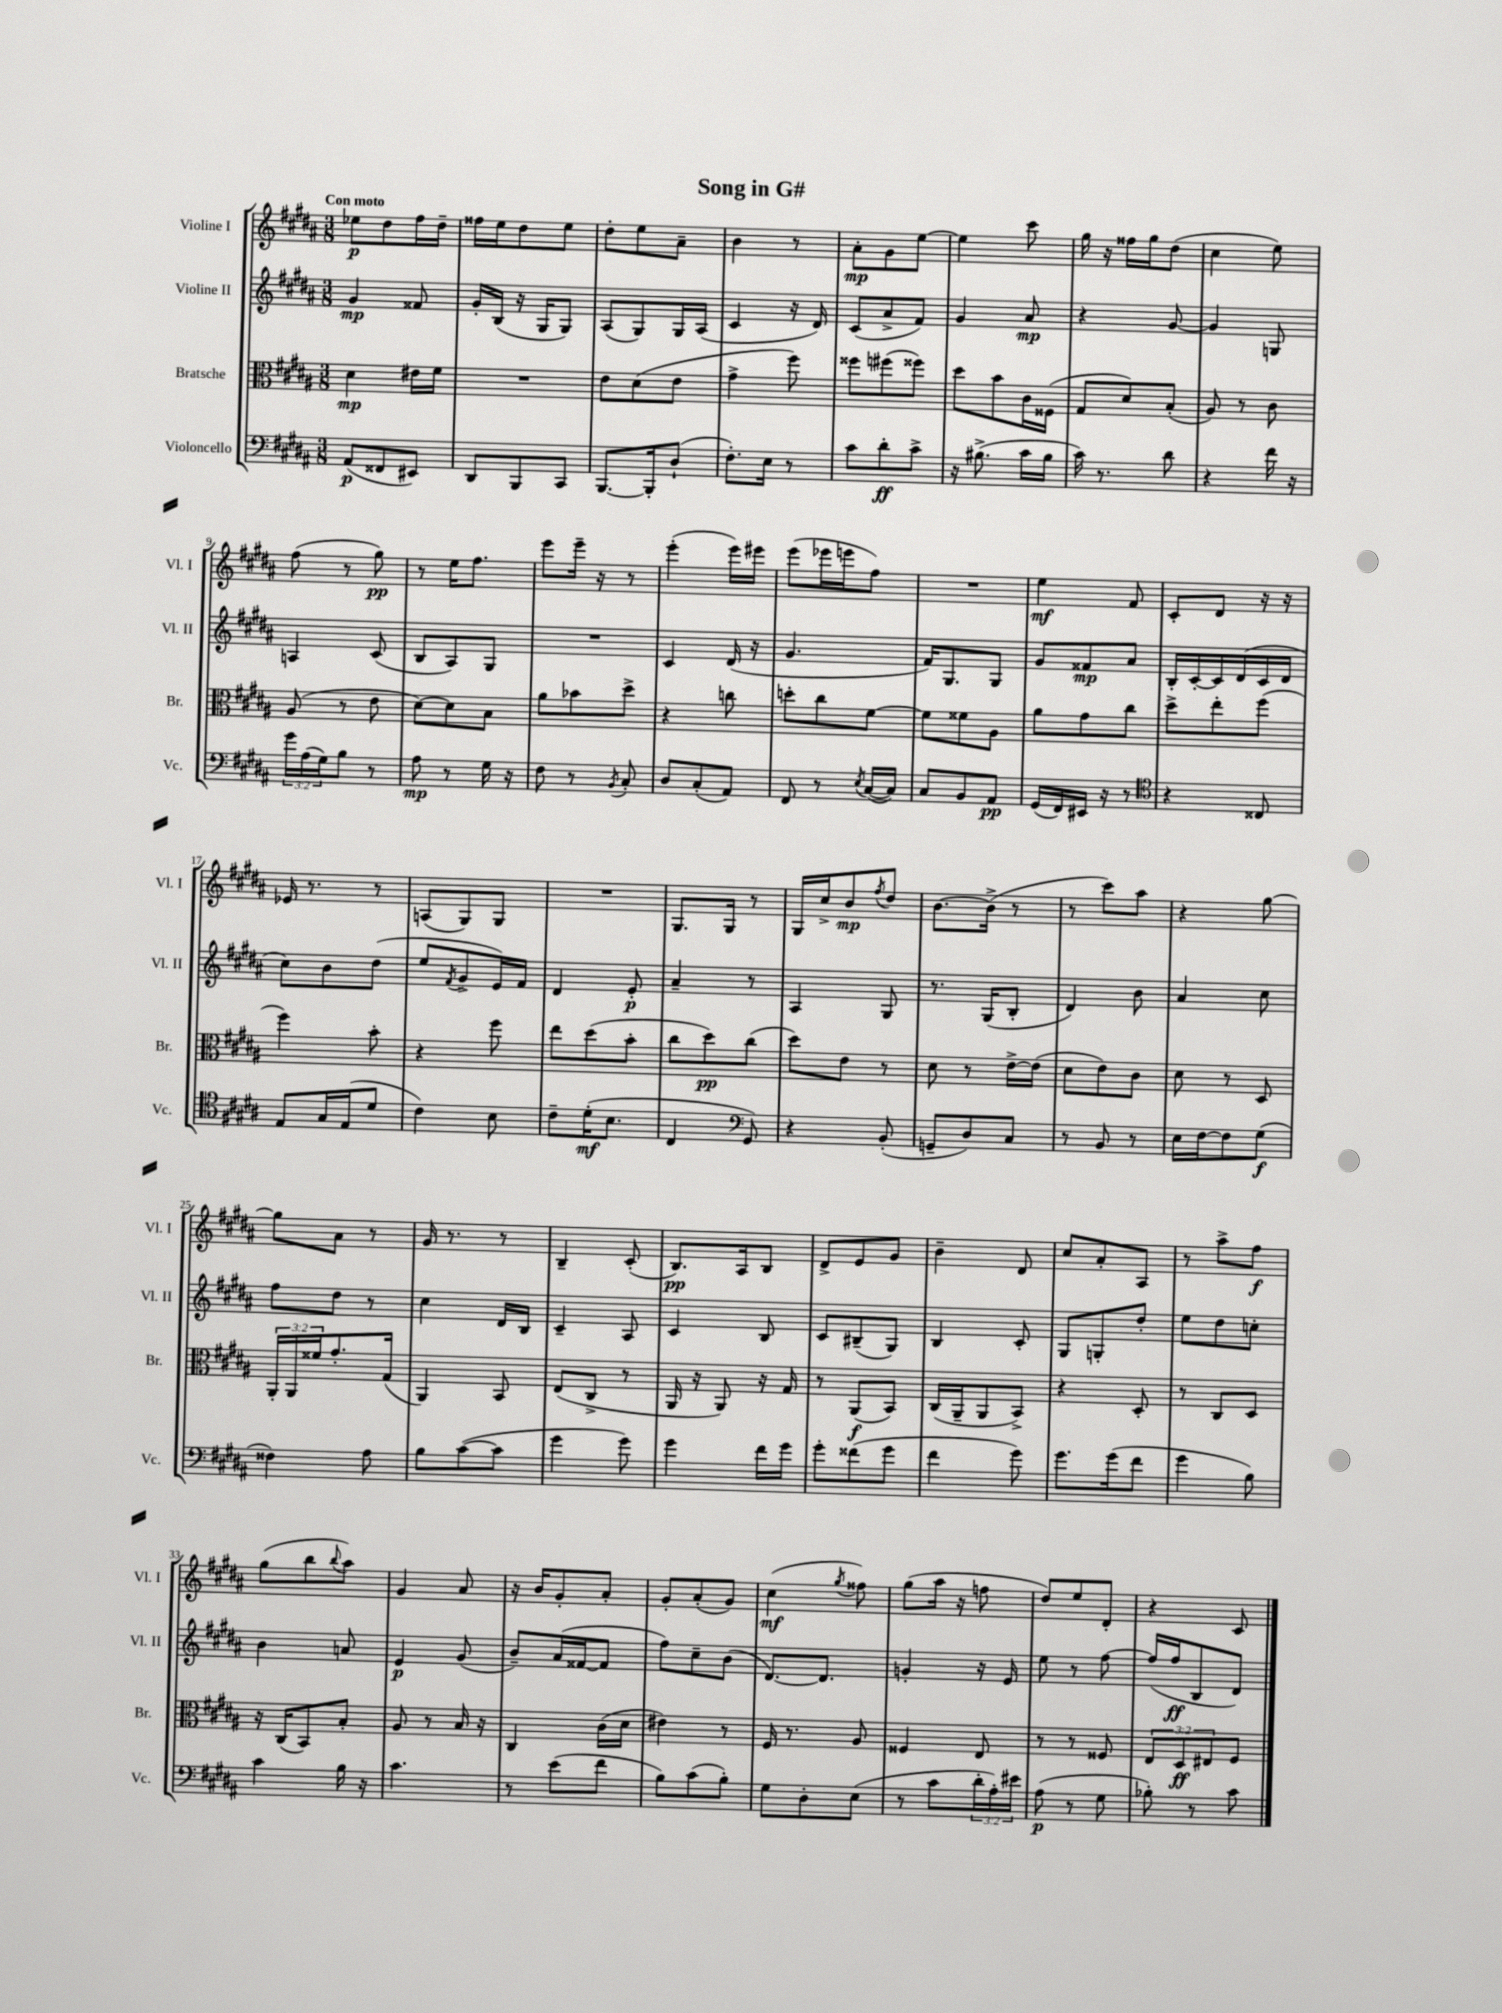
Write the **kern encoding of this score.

**kern	**kern	**kern	**kern
*staff4	*staff3	*staff2	*staff1
*clefF4	*clefC3	*clefG2	*clefG2
*k[f#c#g#d#a#]	*k[f#c#g#d#a#]	*k[f#c#g#d#a#]	*k[f#c#g#d#a#]
*M3/8	*M3/8	*M3/8	*M3/8
(8AA#	4d#	4g#	8ee-
8FF##	.	.	8dd#
8EE#)	16e#	8f##	16ff#
.	16f#	.	16dd#~
=	=	=	=
8DD#	4.r	16g#'	16ff##
.	.	(16B	16ee
8BBB	.	16r	8dd#
.	.	16G#	.
8CC#	.	8G#)	8ee
=	=	=	=
[8.BBB	8e	(8A#	8dd#'
.	(8d#	8G#)	8ee
16BBB']	.	.	.
(8D#`	8e	16G#	8a#~
.	.	(16A#	.
=	=	=	=
8.F#')	4g#^	4c#	4b
16E	.	.	.
8r	8ff#)	16r	8r
.	.	16d#)	.
=	=	=	=
8c#	8ff##	(8c#	8a#'
8d#'	(8ff#	8a#^	8g#
8c#^	8ff##)	8f#)	[8ee
=	=	=	=
16r	8dd#	4g#	4ee]
(8.B#^	.	.	.
.	8b	.	.
16c#	16c#	8a#	8ccc#
16B#	(16F##	.	.
=	=	=	=
16c#)	8G#	4r	16gg#
8.r	.	.	16r
.	8d#)	.	16ff##
.	.	.	16gg#
8d#	(8B'	[8g#	(8dd#
=	=	=	=
4r	8A#)	4g#]	4cc#
.	8r	.	.
16f#	8c#	8G	8ee)
16r	.	.	.
=	=	=	=
24g#	(8A#	4A	(8ff#
(24A#	.	.	.
24G#)	.	.	.
8B	8r	.	8r
8r	8e	(8c#	8gg#)
=	=	=	=
8A#	[8d#)	8B	8r
8r	8d#]	8A#)	16ee
.	.	.	8.ff#
16G#	8B	8G#	.
16r	.	.	.
=	=	=	=
8F#	8a#	4.r	8eee
8r	8b-	.	16eee~
.	.	.	16r
8qBB	.	.	.
8C#'	8dd#^	.	8r
=	=	=	=
8D#	4r	4c#	(4eee'
(8C#'	.	.	.
8AA#)	8cc	(16d#	16eee)
.	.	16r	16eee#
=	=	=	=
8FF#	8dd'	4.g#	(8eee
8r	8cc#	.	16eee-
.	.	.	16eee
8qE	.	.	.
([16C#	[8f#	.	8ff#)
16C#])	.	.	.
=	=	=	=
8C#	8f#]	16f#)	4.r
.	.	8.G#	.
8BB	8f##	.	.
8AA#	8A#	8G#	.
=	=	=	=
(16GG#	8a#	8g#	4ee
16FF#)	.	.	.
16EE#	8g#	8f##	.
16r	.	.	.
8r	8cc#	8a#	8f#
=	=	=	=
*clefC4	*	*	*
4r	8dd#^	16B'	8c#'
.	.	[16c#'	.
.	8ee'	16c#]	8d#
.	.	(16d#	.
8C##	(8ff#	16c#	16r
.	.	16d#	16r
=	=	=	=
8E	4ff#)	8cc#)	16e-
.	.	.	8.r
16G#	.	8b	.
(16E	.	.	.
8d#	8b'	(8dd#	8r
=	=	=	=
4c#)	4r	8ee	(8A
.	.	8qf#	.
.	.	8g#^	8G#)
8B	8ff#	16e)	8G#
.	.	16f#	.
=	=	=	=
8c#~	8ee	4d#	4.r
(16d#'	(8dd#	.	.
8.B	.	.	.
.	8b'	8e'	.
=	=	=	=
4C#	8cc#	4a#~	8.G#
.	8dd#)	.	.
.	.	.	16G#
*clefF4	*	*	*
8GG#)	(8cc#	8r	8r
=	=	=	=
4r	8dd#)	4A#	16G#
.	.	.	16cc#^
.	8e	.	8b
.	.	.	8qff#
(8BB'	8r	8G#	8dd#
=	=	=	=
8GG~	8d#	8.r	[8.b
8D#)	8r	.	.
.	.	(16G#	(16b^]
8C#	[16e^	8B'	8r
.	(16e]	.	.
=	=	=	=
8r	8d#	4d#)	8r
8BB	8e)	.	8ccc#)
8r	8c#	8b	8aa#
=	=	=	=
16E	8d#	4a#	4r
[16F#	.	.	.
8F#]	8r	.	.
(8G#	8D#	8cc#	[8gg#
=	=	=	=
4F##)	24AA#'	8ff#	8gg#]
.	24AA#	.	.
.	24f##	.	.
.	8.g#'	8dd#	8a#
8A#	.	8r	8r
.	(16G#	.	.
=	=	=	=
8B	4AA#)	4cc#	16g#
.	.	.	8.r
([8c#	.	.	.
8c#]	8BB	16d#	8r
.	.	16B	.
=	=	=	=
4g#	(8E	4c#~	4B~
.	8C#^	.	.
8g#)	8r	8A#	(8c#'
=	=	=	=
4g#	16AA#	4c#	8.B)
.	16r	.	.
.	8AA#)	.	.
.	.	.	16A#
16f#	16r	8B	8B
16g#	16G#	.	.
=	=	=	=
8g#'	8r	8c#	8d#^
(8f##	(8AA#	(8B#~	8e
8g#	8BB)	8G#)	8g#
=	=	=	=
4f#	(16C#	4B	4b~
.	16AA#~	.	.
.	8AA#	.	.
8g#)	8BB^)	8c#'	8d#
=	=	=	=
8.g#	4r	8G#	8cc#
.	.	8G'	8a#'
(16g#	.	.	.
8f#	8D#'	8dd#'	8A#
=	=	=	=
4g#	8r	8ee	8r
.	8C#	8dd#	8aa#^
8B)	8D#	8cc'	8ff#
=	=	=	=
4c#	16r	4b	(8gg#
.	(16C#	.	.
.	8BB)	.	8bb
.	.	.	8qqbb
16B	8B'	8a	8aa#)
16r	.	.	.
=	=	=	=
4.c#	8A#	4e	4g#
.	8r	.	.
.	16B	(8g#	8a#
.	16r	.	.
=	=	=	=
8r	4C#	8b~)	16r
.	.	.	16b
(8e	.	(16a#	8g#'
.	.	[16f##	.
8f#	(16c#	8f##]	8a#'
.	16d#	.	.
=	=	=	=
8B)	4e#)	8ff#)	8g#'
(8c#	.	8cc#~	(8a#'
8B')	8r	(8b	8g#)
=	=	=	=
8G#	16F#	[8.d#)	(4cc#
.	8.r	.	.
8D#'	.	.	.
.	.	8.d#]	.
.	.	.	8qgg#
(8E	8A#	.	8ff##)
=	=	=	=
8r	4F##	4g'	(8gg#
8c#	.	.	16aa#
.	.	.	16r
24d#'	8E	16r	8ff
24A#')	.	.	.
.	.	16e	.
24e#	.	.	.
=	=	=	=
(8A#	8r	8ee	8dd#)
8r	8r	8r	8ee
8G#	8F##	[8ff#	8d#'
=	=	=	=
8B-')	12E	(16ff#]	4r
.	.	16ff#	.
.	12D#	.	.
8r	.	8B	.
.	12E#	.	.
8c#	8F#	8d#)	8c#
==	==	==	==
*-	*-	*-	*-
